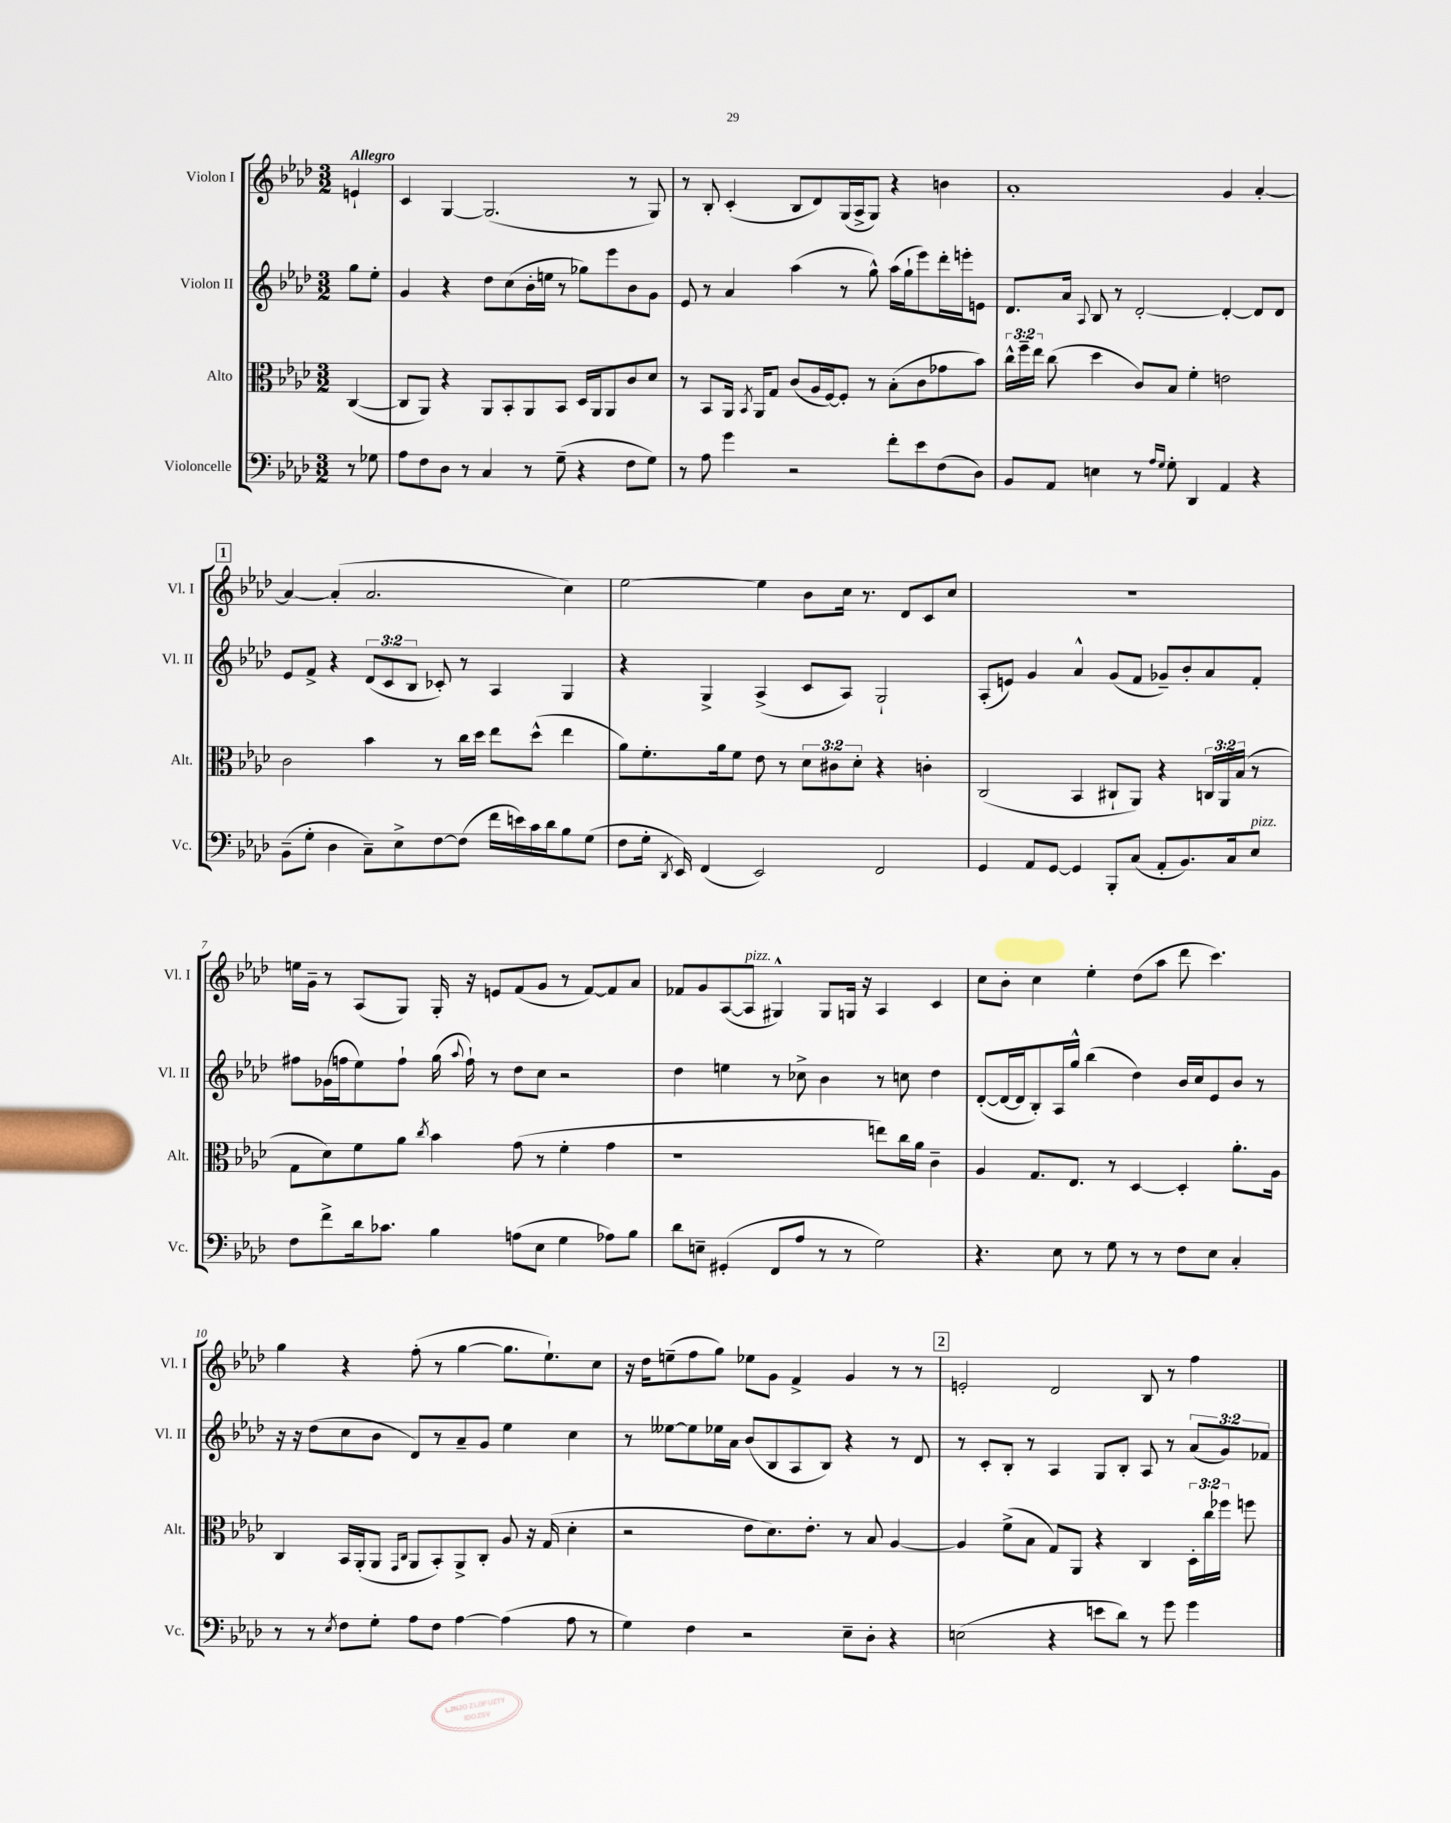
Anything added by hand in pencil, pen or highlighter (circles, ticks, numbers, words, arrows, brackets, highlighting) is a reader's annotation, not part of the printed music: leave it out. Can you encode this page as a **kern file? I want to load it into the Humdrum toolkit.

**kern	**kern	**kern	**kern
*part4	*part3	*part2	*part1
*staff4	*staff3	*staff2	*staff1
*I"Violoncelle	*I"Alto	*I"Violon II	*I"Violon I
*I'Vc.	*I'Alt.	*I'Vl. II	*I'Vl. I
*clefF4	*clefC3	*clefG2	*clefG2
*k[b-e-a-d-]	*k[b-e-a-d-]	*k[b-e-a-d-]	*k[b-e-a-d-]
*M3/2	*M3/2	*M3/2	*M3/2
=	=	=	=
!	!	!	!LO:TX:a:B:t=Allegro
8r	([4C/	8gg\L	4en`/
8G-X\	.	8ee-'\J	.
=1	=1	=1	=1
8A-\L	8C/L]	4g/	4c/
8F\	8AA-/J)	.	.
8D-\J	4r	4r	[4G/
8r	.	.	.
4C/	8AA-/L	8dd-\L	(2.G/]
.	8BB-'/	(8cc\	.
8r	8AA-/	16b-'\L	.
.	.	16een\JJ	.
(8G~\	8BB-/J	8r	.
4r	16D-/LL	8gg-X\L)	.
.	16AA-/J	.	.
.	8AA-/	8eee-\	.
8F\L	8c/	8b-\	8r
8G\J)	8d-/J	8g\J	8G/)
=2	=2	=2	=2
8r	8r	8e-/	8r
8A-\	8BB-/L	8r	8B-'/
4g\	16AA-/Jk	4a-/	(4c'/
.	8qBB-/	.	.
.	16AA-/KL	.	.
.	8G/J	.	.
2r	(8c/L	(4aa-\	8B-/L
.	16A-/L	.	8d-/)
.	[16F/J)	.	.
.	8F'/J]	8r	(16G/L
.	.	.	16A-^/J
.	8r	8gg^^\)	8G/J)
8f'\L	(8B-'\L	(16aa-\LL	4r
.	.	16gg`\J	.
8e-\	8c\	8eee-\)	.
(8F\	8g-X\	16ddd-'\L	4bn\
.	.	16eeen'\J	.
8D-\J)	8b-\J)	8en\J	.
=3	=3	=3	=3
8BB-/L	24cc^^\LL	8.d-/L	1a-'
.	24ff~\	.	.
.	24ee-\JJ	.	.
8AA-/J	(8cc\	.	.
.	.	16a-/Jk	.
.	.	8qqA-/	.
4En\	4dd-\	8B-/	.
.	.	8r	.
8r	8c/L)	[2d-'/	.
16qqA-/LL	.	.	.
16qqG/JJ	.	.	.
8G'\	8B-/J	.	.
4DD-/	4f'\	.	.
4AA-/	2en\	4d-'/_	4g/
4r	.	8d-/L]	[4a-'/
.	.	8d-/J	.
!!LO:LB:g=z
!!LO:REH:place=s1:t=1
=4	=4	=4	=4
(8BB-~\L	2c\	8e-/L	4a-/_
8G'\J	.	8f^/J	.
4D-\	.	4r	(4a-'/]
8C~\L)	4b-\	(12d-/L	2.a-/
.	.	12c/	.
8E-^\	.	.	.
.	.	12B-/J	.
[8F\	8r	8c-X'/)	.
(8F\J]	16cc\LL	8r	.
.	16dd-\JJ	.	.
16f\LL	8ee-\L	4A-/	.
16en\)	.	.	.
16c\	(8dd-^^\J	.	.
16d-\J	.	.	.
8B-\	4ee-\	4G/	4cc\)
(8G\J	.	.	.
=5	=5	=5	=5
8F\L	8a-\L)	4r	[2ee-\
16G'\Jk	8.f'\	.	.
8qDD-/	.	.	.
16EE-/)	.	.	.
(4FF/	.	4G^/	.
.	16a-\k	.	.
.	8f\J	.	.
2EE-/)	8e-\	(4A-^/	4ee-\]
.	8r	.	.
.	12d-\L	8c/L	8b-\L
.	12c#X\	.	.
.	.	8A-/J)	16cc\Jk
.	12d-'\J	.	.
.	.	.	8.r
2FF/	4r	2G`/	.
.	.	.	8d-/L
.	4cn'\	.	8c/
.	.	.	8cc/J
=6	=6	=6	=6
4GG/	(2C/	(8A-'/L	1.r
.	.	8en/J)	.
8AA-/L	.	4g/	.
[8GG/J	.	.	.
4GG/]	4BB-/	4a-^^/	.
8BBB-'/L	8C#X`/L	(8g/L	.
(8C/J	8AA-/J)	8f/J	.
8AA-'/L	4r	8g-X~/L)	.
8.BB-/)	.	8b-'/	.
.	24Cn/LL	8a-/	.
.	24AA-/	.	.
16C/k	.	.	.
.	(24B-/JJ	.	.
!LO:TX:a:i:t=pizz.	!	!	!
8E-/J	8r	8f'/J	.
!!LO:LB:g=z
=7	=7	=7	=7
8F\L	8G\L	8ff#X\L	16een\LL
.	.	.	16g~\JJ
8f^\	8d-\)	(16g-X\L	8r
.	.	16ffn\J	.
16d-\k	8f\	8ee-\)	(8A-/L
8.c-X\J	.	.	.
.	8a-\J	8ff`\J	8G/J)
.	8qcc/	.	.
4B-\	4b-\	(16gg\	16G'/
.	.	8qqaa-/	.
.	.	16ff`\)	16r
.	.	8r	8en/L
(8An\L	(8g\	8dd-\L	(8f/
8E-\J	8r	8cc\J	8g/J
4G\	4f'\	2r	8r
.	.	.	[8f/L)
8A-X\L)	4g\	.	8f/]
8B-\J	.	.	8a-/J
=8	=8	=8	=8
8d-\L	1r	4dd-\	8f-X/L
8En~\J	.	.	8g/
(4GG#X'/	.	4een\	([8A-/
!	!	!	!LO:TX:a:i:t=pizz.
.	.	.	8A-/J]
8FF/L	.	8r	4G#X^^/)
8A-/J	.	8cc-X^\	.
8r	.	4b-\	8G#/L
8r	.	.	16Gn/Jk
.	.	.	16r
2G\)	8een\L)	8r	4A-/
.	16cc\L	8ccn\	.
.	16a-\JJ	.	.
.	4c~\	4dd-\	4c/
=9	=9	=9	=9
4.r	4A-/	([8d-'/L	8cc\L
.	.	16d-/L_	8b-'\J
.	.	16d-/J]	.
.	8.G/L	8B-'/)	4cc\
8E-\	.	16A-/L	.
.	8.E-/J	16gg^^/JJ	.
8r	.	(4bb-\	4ee-'\
8G\	8r	.	.
8r	[4D-/	4dd-\)	(8dd-\L
8r	.	.	8aa-\J
8F\L	4D-'/]	16b-/LL	8ddd-\
.	.	16cc/J	.
8E-\J	.	8e-/	4.ccc\)
4C'/	8.a-'\L	8b-/J	.
.	.	8r	.
.	16A-\Jk	.	.
!!LO:LB:g=z
=10	=10	=10	=10
8r	4C/	16r	4gg\
.	.	16r	.
8r	.	(8dd-\L	.
8qE-/	.	.	.
8F\L	16BB-/LL	8cc\	4r
.	(16AA-'/J	.	.
8G'\J	8AA-/J	8b-\J	.
.	16qqGG/LL	.	.
.	16qqC/JJ	.	.
8A-\L	8AA-/L	8d-/L)	(8ff'\
8F\J	8BB-'/)	8r	8r
[4A-\	8AA-^/	8a-~/	[4gg\
.	8C'/J	8g/J	.
(4A-\]	8A-/	4ee-\	8.gg\L]
.	16r	.	.
.	(16G/	.	8.ee-`\)
8A-\	4d-'\	4cc\	.
8r	.	.	8cc\J
=11	=11	=11	=11
4G\)	2r	8r	16r
.	.	.	16dd-\KL
.	.	[8ee--X\L	(8een~\
4F\	.	8ee--\]	8ff\
.	.	16ee-X\L	8gg\J)
.	.	16a-\JJ	.
2r	8e-\L	(8b-/L	8ee-X\L
.	8.d-\)	8B-/	8g\J
.	.	8A-/	4f^/
.	8.e-'\J	.	.
.	.	8B-/J)	.
8E-~\L	8r	4r	4g/
8D-'\J	8B-/	.	.
4r	[4A-/	8r	8r
.	.	8d-/	8r
!!LO:REH:place=s1:t=2
=12	=12	=12	=12
(2En\	4A-/]	8r	2en'/
.	.	8c'/L	.
.	(8f^\L	8B-'/J	.
.	8B-\J	8r	.
4r	8G/L)	4A-/	2d-/
.	8AA-/J	.	.
8en\L	4r	8G/L	.
8d-\J)	.	8B-'/J	.
8r	4C/	8A-/	8B-/
8g\	.	8r	8r
4g\	24D-'\LL	(12a-/L	4ff\
.	24cc\	.	.
.	24ff-X\JJ	12g/)	.
.	8ffn\	.	.
.	.	12f-X/J	.
==	==	==	==
*-	*-	*-	*-
